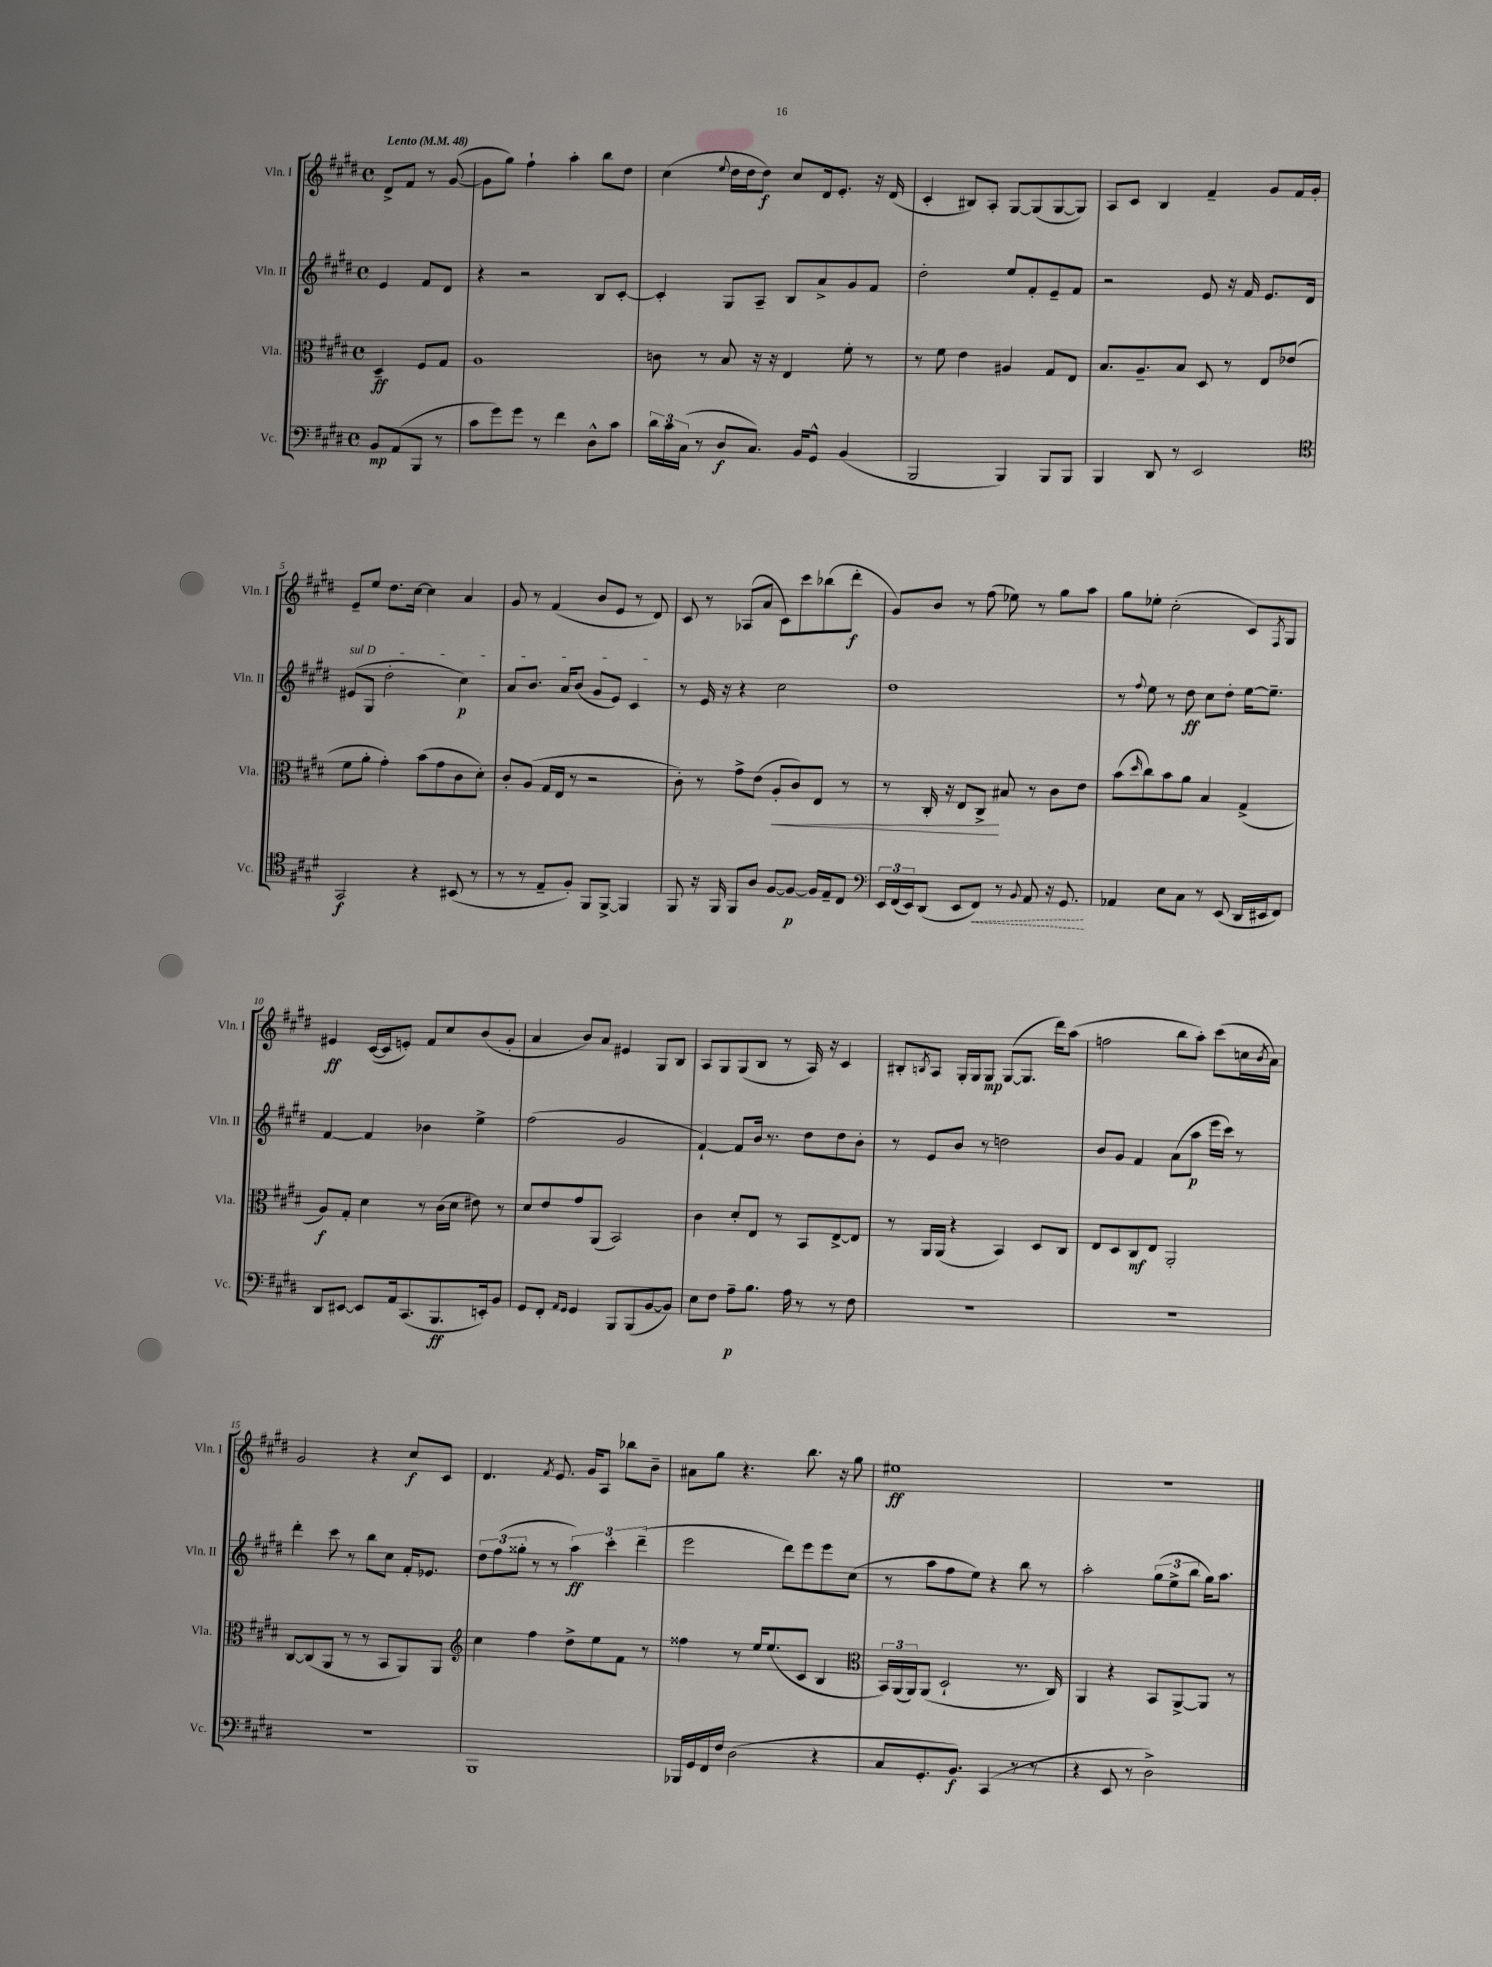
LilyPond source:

<<
\new StaffGroup <<
\new Staff = "s0" \with { instrumentName = "Vln. I" shortInstrumentName = "Vln. I" } {
    \clef treble \key e \major \defaultTimeSignature \time 4/4 \partial 2 \tempo "Lento" 4 = 48
    dis'8-> fis'8 r8 gis'8~( |
    gis'8 gis''8) fis''4-! a''4-. b''8 dis''8 |
    cis''4( \appoggiatura { e''8 } dis''16 dis''16 dis''8\f) cis''8 dis'16 e'8.-. r16 dis'16( |
    cis'4-. bis8) a8-. gis8~ gis8( gis8~ gis8) |
    a8 cis'8 b4 fis'4-- gis'8 fis'16 gis'16-. |
    e'8-- e''8 dis''8. cis''16~ cis''4 a'4 |
    gis'8 r8 fis'4( b'8 e'8 r8 dis'8) |
    cis'8 r8 aes8( a'8 cis'8) cis'''8 bes''8( dis'''8-.\f |
    gis'8) b'8 r8 fis''8( ees''8) r8 gis''8 a''8 |
    gis''8 ees''8-. cis''2-.( cis'8) \acciaccatura { fis8 } gis8 |
    eis'4\ff cis'16~( cis'16 e'8-.) fis'8 cis''8 b'8( gis'8-. |
    a'4 b'8) a'8 eis'4 gis8 b8 |
    a8 gis8 gis8( b8 r8 a16) r16 cis'4 |
    bis8-. \acciaccatura { b8 } a8 gis16-. gis16 gis8\mp gis8~( gis8. dis'''16) a''8( |
    f''2 b''8 a''8-.) cis'''8( c''16 \acciaccatura { b'8 } a'16) |
    gis'2 r4 cis''8\f cis'8 |
    dis'4. \acciaccatura { fis'8 } e'8. gis'16 a8 bes''8 b'8-- |
    ais'8 gis''8 r4. b''8. r16 gis''8 |
    eis''1\ff |
    R1 \bar "|." |
}
\new Staff = "s1" \with { instrumentName = "Vln. II" shortInstrumentName = "Vln. II" } {
    \clef treble \key e \major \defaultTimeSignature \time 4/4 \partial 2
    e'4 fis'8 dis'8 |
    r4 r2 b8 cis'8~-. |
    cis'4-. gis8 a8-- b8 a'8-> gis'8 fis'8 |
    dis''2-. e''8 fis'8-. e'8-- fis'8 |
    r2 e'8 r16 fis'16 e'8. dis'16 |
    \once \override TextSpanner.bound-details.left.text = \markup { \italic "sul D" } eis'8\startTextSpan( gis8 dis''2-. cis''4\p) |
    a'8 b'8. a'16 b'8( gis'8 e'8) cis'4\stopTextSpan |
    r8 e'16 r16 r4 cis''2 |
    dis''1 |
    r8 \appoggiatura { fis''8 } e''8 r8 dis''8\ff cis''8 dis''8-. e''16~ e''8.-- |
    fis'4~ fis'4 bes'4 e''4-> |
    fis''2( gis'2 |
    fis'4~-!) fis'8 b'16 r8. dis''8 dis''8 b'8-. |
    r8 e'8 b'8 r8 d''2 |
    b'8 gis'8 fis'4 a'8( a''8\p e'''16 cis'''16) r8 |
    dis'''4-. cis'''8 r8 b''8 cis''8 fis'16-. ees'8. |
    \tuplet 3/2 { dis''8 fis''8( gisis''8-. } r8 r8 \tuplet 3/2 { a''4\ff) cis'''4-. dis'''4--( } |
    e'''2 dis'''8) e'''8 e'''8 cis''8( |
    r8 a''8 fis''8 e''8) r4 b''8 r8 |
    a''2-. \tuplet 3/2 { gis''8( e''8-> b''8 } gis''16) a''8. \bar "|." |
}
\new Staff = "s2" \with { instrumentName = "Vla." shortInstrumentName = "Vla." } {
    \clef alto \key e \major \defaultTimeSignature \time 4/4 \partial 2
    dis4--\ff fis8 gis8 |
    a1 |
    c'8 r8 b8 r16 r16 e4 fis'8-. r8 |
    r8 fis'8 e'4 ais4 gis8 e8 |
    b8. a8.-- b8 dis8 r8 e8 ees'8( |
    fis'8 a'8-. gis'4-.) b'8( gis'8 cis'8 dis'8-.) |
    cis'8-. a8( gis16 e16 r8 r2 |
    cis'8-.) r8 gis'8-> e'8( a8-.\< cis'8) e8 r8 |
    r8 cis16-. r16 e8 cis8->\! bis8 r8 cis'8 e'8 |
    b'8( \grace { dis''16 } cis''8) b'8 a'8 b4 gis4->( |
    a8\f) gis8-. dis'4 r8 cis'16( dis'16 eis'8) r8 |
    dis'8 e'8 gis'8 a,8( b,2) |
    cis'4 dis'8-. e8 r8 b,8 e8~-> e8 |
    r8 a,16 a,16( r4 b,4) dis8 cis8 |
    e8 dis8 cis8\mf e8 a,2-. |
    cis8~ cis8( a,8 r8 r8 b,8 a,8) a,8 |
    \clef treble cis''4 fis''4 dis''8-> e''8 fis'8 r8 |
    fisis''4 r8 e''16 e''8.( cis'8 b4 |
    \clef alto \tuplet 3/2 { b,16) a,16( a,16) } a,8( dis2-! r8. cis16) |
    a,4 r4 b,8 a,8~-> a,8 r8 \bar "|." |
}
\new Staff = "s3" \with { instrumentName = "Vc." shortInstrumentName = "Vc." } {
    \clef bass \key e \major \defaultTimeSignature \time 4/4 \partial 2
    b,8\mp a,8( b,,8 r8 |
    cis'8 gis'8) gis'8 r8 fis'4 dis8-^ cis'8 |
    \tuplet 3/2 { dis'16 cis'16 cis16( } r8 dis8\f cis8.) b,16 gis,8-^ b,4( |
    b,,2 b,,4) b,,8 b,,8 |
    b,,4 dis,8 r8 e,2 |
    \clef tenor gis,2\f r4 bis,8( r8 |
    r8 r8 e8-- fis8-.) fis,8 fis,8~-> fis,4 |
    fis,8 r16 fis,16 fis,8 a8 fis8~ fis8~\p fis16 e16-- cis8 |
    \clef bass \tuplet 3/2 { e,16 fis,16( e,16) } dis,8( e,8 \once \override Hairpin.style = #'dashed-line fis,8\<) r8 \appoggiatura { b,8 } a,8 r16 gis,8.\! |
    aes,4 e8 cis8 r8 e,8( dis,16 eis,16 fis,8) |
    dis,8 eis,8~ eis,8 a,16 cis,8.( b,,8.\ff e,16-.) b,8 |
    gis,8 fis,8-. \grace { a,16 gis,16 } gis,4 b,,8 b,,8( b,8~ b,8) |
    e8 fis8 a8--\p b8. a16 r8 r8 fis8 |
    R1 |
    R1 |
    R1 |
    b,,1 |
    bes,,16 gis,16 fis,16 fis16 dis2( r4 |
    cis8 gis,8.-. b,8.\f) cis,4( r8 r8 |
    r4 e,8 r8 dis2->) \bar "|." |
}
>>
>>
